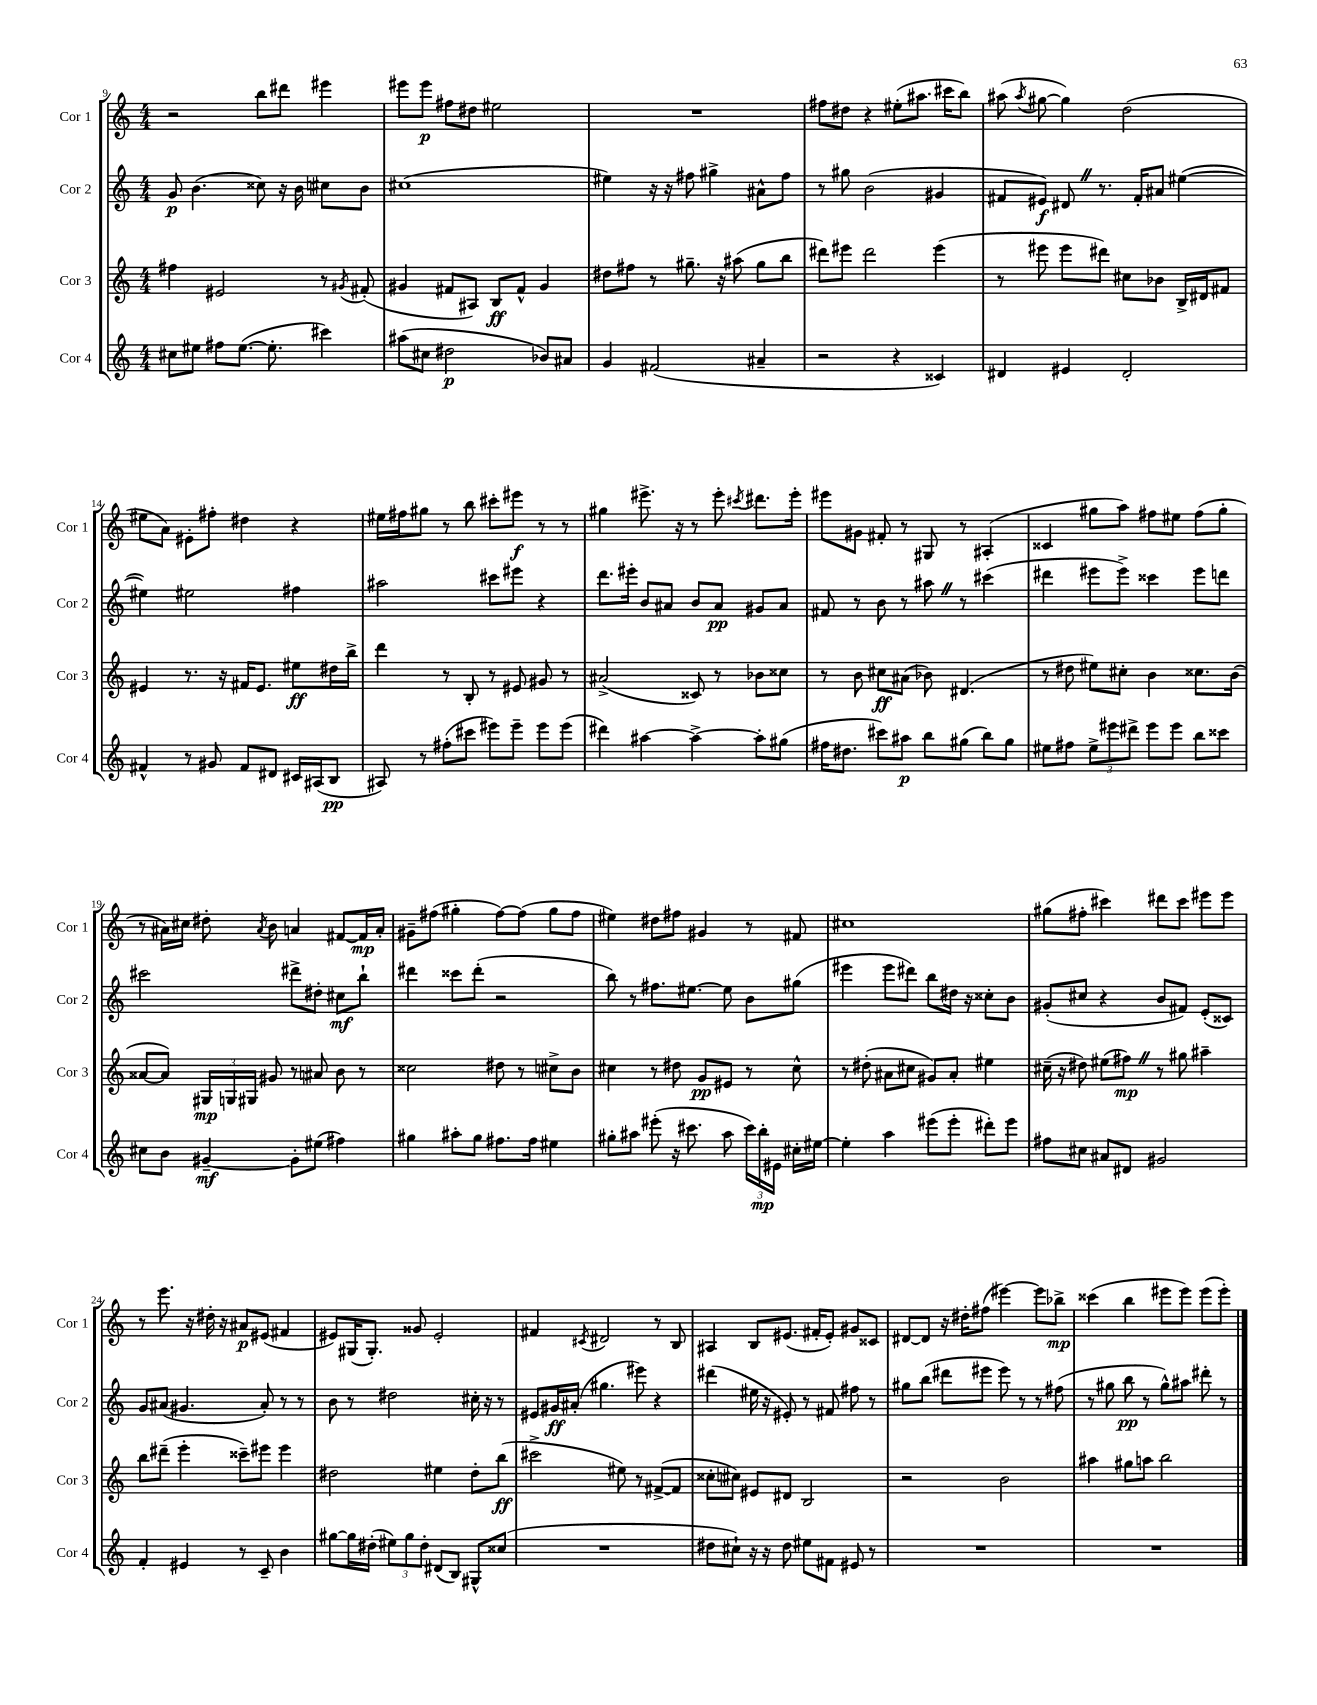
<<
\new StaffGroup <<
\new Staff = "s0" \with { instrumentName = "Cor 1" shortInstrumentName = "Cor 1" } {
    \clef treble \key c \major \numericTimeSignature \time 4/4
    \autoBeamOff r2 b''8[ dis'''8] eis'''4 |
    eis'''8[ eis'''8]\p fis''8[ dis''8] eis''2 |
    R1 |
    fis''8[ dis''8] r4 eis''8[-.( ais''8.] cis'''16[ b''8]) |
    ais''8( \acciaccatura { ais''8 } gis''8~ gis''4) d''2( |
    eis''8[ a'8]) eis'8[-. fis''8]-. dis''4 r4 |
    eis''16[ fis''16 gis''8] r8 b''8 cis'''8[-. eis'''8]\f r8 r8 |
    gis''4 eis'''8.-> r16 r8 eis'''8-. \acciaccatura { cis'''8 } dis'''8.[ eis'''16]-. |
    eis'''8[ gis'8] fis'8-. r8 gis8 r8 ais4-.( |
    cisis'4 gis''8[ a''8]) fis''8[ eis''8] fis''8[( gis''8]-. |
    r8 ais'16[) cis''16] dis''8-. \acciaccatura { ais'8 } b'8 a'4 fis'8[~ fis'16\mp a'16]-. |
    gis'8[-- fis''8]( gis''4-. fis''8[~) fis''8]( gis''8[ fis''8] |
    eis''4) dis''8[ fis''8] gis'4 r8 fis'8 |
    cis''1 |
    gis''8[( fis''8]-. cis'''4) dis'''8[ cis'''8] eis'''8[ eis'''8] |
    r8 e'''8. r16 dis''16-. r16 ais'8[\p eis'8]( fis'4 |
    eis'8[) gis16( gis8.]-.) gisis'8 eis'2-. |
    fis'4 \acciaccatura { cis'8 } dis'2 r8 b8 |
    ais4 b8[ eis'8.]( fis'16[-. eis'8]-.) gis'8[ cisis'8] |
    dis'8[~ dis'8] r16 dis''16[-. fis''8]( eis'''4~) eis'''8[ bes''8]->\mp |
    cisis'''4( b''4 eis'''8[ eis'''8]) eis'''8[( eis'''8]-.) \bar "|." |
}
\new Staff = "s1" \with { instrumentName = "Cor 2" shortInstrumentName = "Cor 2" } {
    \clef treble \key c \major \numericTimeSignature \time 4/4
    \autoBeamOff g'8\p b'4.( cisis''8) r16 b'16 cis''8[ b'8] |
    cis''1( |
    eis''4) r16 r16 fis''8 gis''4-> ais'8[-^ fis''8] |
    r8 gis''8 b'2( gis'4 |
    fis'8[ eis'8]\f) dis'8 \once \override BreathingSign.text = \markup { \musicglyph "scripts.caesura.straight" } \breathe r8. fis'16[-. ais'8] eis''4~( |
    eis''4) eis''2 fis''4 |
    ais''2 cis'''8[ eis'''8] r4 |
    d'''8.[ eis'''16]-. b'8[ ais'8] b'8[ ais'8]\pp gis'8[ ais'8] |
    fis'8 r8 b'8 r8 ais''8 \once \override BreathingSign.text = \markup { \musicglyph "scripts.caesura.straight" } \breathe r8 cis'''4( |
    dis'''4 eis'''8[ eis'''8]->) cisis'''4 eis'''8[ d'''8] |
    cis'''2 dis'''8[-> dis''8]-. cis''8[\mf b''8]-! |
    dis'''4 cisis'''8[ dis'''8]-.( r2 |
    b''8) r8 fis''8.[ eis''8.]~ eis''8 b'8[ gis''8]( |
    eis'''4 eis'''8[ dis'''8]) b''8[ dis''16] r16 cisis''8[-. b'8] |
    gis'8[-.( cis''8] r4 b'8[ fis'8]) e'8[-.( cisis'8]) |
    g'8[ ais'8]( gis'4. ais'8-.) r8 r8 |
    b'8 r8 dis''2 cis''16-. r16 r8 |
    eis'8[ gis'16\ff ais'16]-.( gis''4. eis'''8) r4 |
    dis'''4( eis''16 r16 eis'8-.) r8 fis'8 fis''8 r8 |
    gis''8[ b''8]( dis'''8[ eis'''8] eis'''8) r8 r8 fis''8( |
    r8 gis''8 b''8\pp r8 gis''8[-^) ais''8] dis'''8-. r8 \bar "|." |
}
\new Staff = "s2" \with { instrumentName = "Cor 3" shortInstrumentName = "Cor 3" } {
    \clef treble \key c \major \numericTimeSignature \time 4/4
    \autoBeamOff fis''4 eis'2 r8 \acciaccatura { gis'8 } fis'8-.( |
    gis'4 fis'8[ ais8]) b8[\ff fis'8]-^ gis'4 |
    dis''8[ fis''8] r8 gis''8.-- r16 ais''8( gis''8[ b''8] |
    dis'''8[) eis'''8] dis'''2 eis'''4( |
    r8 eis'''8 eis'''8[ dis'''8]) cis''8[ bes'8] b16[-> dis'16 fis'8] |
    eis'4 r8. r16 fis'16[ eis'8.] eis''8[\ff dis''16 b''16]-> |
    d'''4 r8 b8-. r8 eis'8 gis'8 r8 |
    ais'2->( cisis'8) r8 bes'8[ cisis''8] |
    r8 b'8 cis''8[\ff ais'8]( bes'8) dis'4.( |
    r8 dis''8 eis''8[) cis''8]-. b'4 cisis''8.[ b'16]( |
    aisis'8[~ aisis'8]) \tuplet 3/2 { gis16[\mp g16 gis16] } gis'8 r8 ais'8 b'8 r8 |
    cisis''2 dis''8 r8 cis''8[-> b'8] |
    cis''4 r8 dis''8 g'8[\pp eis'8] r8 cis''8-^ |
    r8 dis''8-.( ais'8[ cis''8] gis'8[) ais'8]-. eis''4 |
    cis''16--( r16 dis''8) eis''8[( fis''8]\mp) \once \override BreathingSign.text = \markup { \musicglyph "scripts.caesura.straight" } \breathe r8 gis''8 ais''4-- |
    b''8[ dis'''8]--( e'''4-. cisis'''8[--) eis'''8] eis'''4 |
    dis''2 eis''4 dis''8[-. b''8]\ff( |
    cis'''2-> eis''8) r8 fis'8[~->( fis'8] |
    cisis''8[-. cis''8]) eis'8[ dis'8] b2 |
    r2 b'2 |
    ais''4 gis''8[ a''8] b''2 \bar "|." |
}
\new Staff = "s3" \with { instrumentName = "Cor 4" shortInstrumentName = "Cor 4" } {
    \clef treble \key c \major \numericTimeSignature \time 4/4
    \autoBeamOff cis''8[ eis''8] fis''8[ eis''8.]~( eis''8.-. cis'''4) |
    ais''8[( cis''8] dis''2\p bes'8[) ais'8] |
    g'4 fis'2( ais'4-- |
    r2 r4 cisis'4) |
    dis'4 eis'4 dis'2-. |
    fis'4-^ r8 gis'8 fis'8[ dis'8] cis'16[ ais16( b8]\pp |
    ais8) r8 fis''8[-.( cis'''8] eis'''8[) eis'''8]-- eis'''8[ eis'''8]( |
    dis'''4) ais''4~ ais''4~-> ais''8[-. gis''8]( |
    fis''16[ dis''8.] cis'''8[) ais''8]\p b''8[ gis''8]( b''8[) gis''8] |
    eis''8[ fis''8] \tuplet 3/2 { eis''8[-> eis'''8 dis'''8]-> } eis'''8[ eis'''8] b''8[ cisis'''8] |
    cis''8[ b'8] gis'4~--\mf gis'8[-. eis''8]( fis''4) |
    gis''4 ais''8[-. gis''8] fis''8.[ fis''16] eis''4 |
    gis''8[-. ais''8] eis'''8-.( r16 cis'''8. ais''8 \tuplet 3/2 { cis'''16[) b''16-.\mp eis'16] } cis''16[-. eis''16]~ |
    eis''4-. a''4 eis'''8[( eis'''8]-. dis'''8[-.) eis'''8] |
    fis''8[ cis''8] ais'8[ dis'8] gis'2 |
    f'4-. eis'4 r8 c'8-- b'4 |
    gis''8[~ gis''16 dis''16]-.( \tuplet 3/2 { eis''8[) gis''8 dis''8]-. } dis'8[( b8]) gis8[-^ cisis''8]( |
    R1 |
    dis''8[ cis''8]-!) r16 r16 dis''8 eis''8[ fis'8] eis'8 r8 |
    R1 |
    R1 \bar "|." |
}
>>
>>
\layout { \context { \Score currentBarNumber = #9 } }
